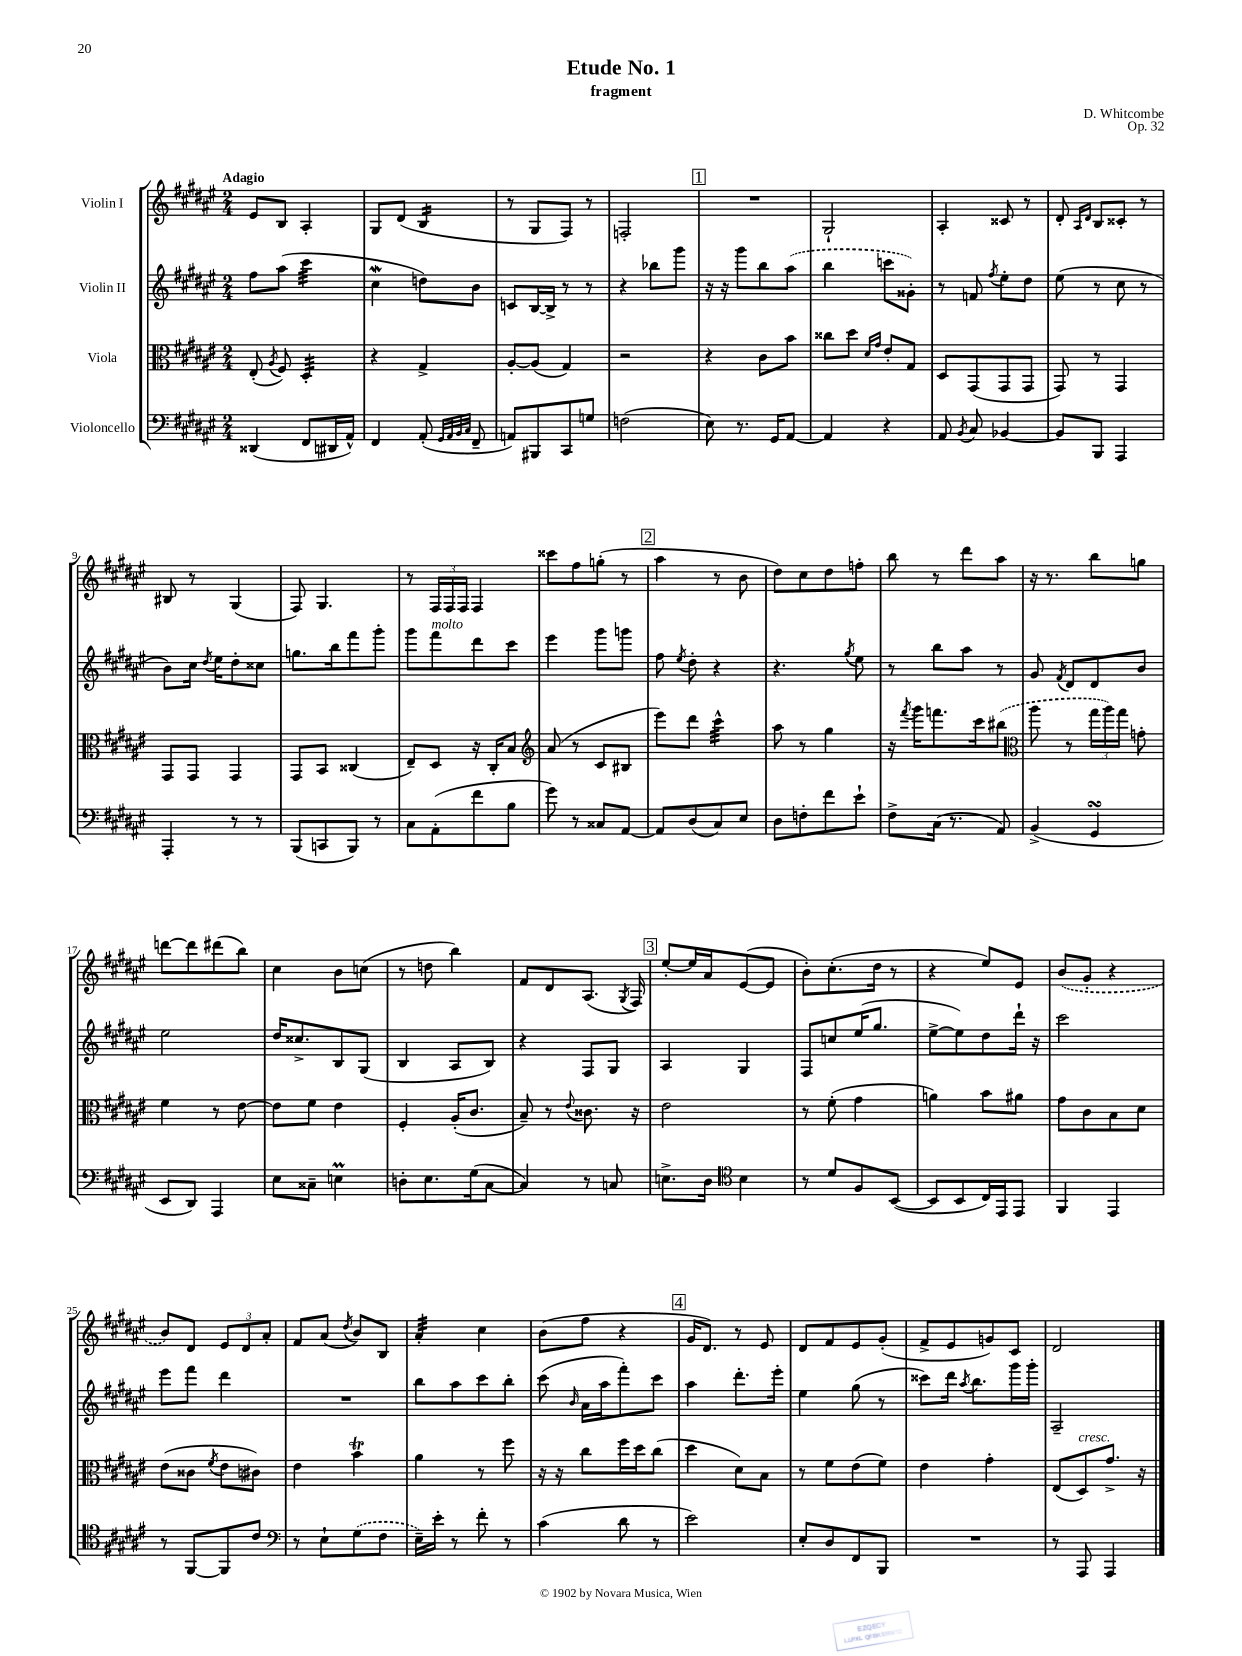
\header { title = "Etude No. 1" composer = "D. Whitcombe" subtitle = "fragment" opus = "Op. 32" }
<<
\new StaffGroup <<
\new Staff = "s0" \with { instrumentName = "Violin I" } {
    \clef treble \key fis \major \numericTimeSignature \time 2/4 \tempo "Adagio"
    \autoBeamOff eis'8[ b8] ais4-. |
    gis8[ dis'8]( b4:16 |
    r8 gis8[ fis8]) r8 |
    f2-. |
    \mark \markup { \box "1" } R2 |
    gis2-! |
    ais4-. cisis'8 r8 |
    dis'8-. \grace { ais16[ dis'16] } b8[ cisis'8]-. r8 |
    bis8 r8 gis4( |
    fis8) gis4. |
    r8 \tuplet 3/2 { fis16[ fis16 fis16] } fis4 |
    cisis'''8[ fis''8 g''8]-.( r8 |
    \mark \markup { \box "2" } ais''4 r8 b'8 |
    dis''8[) cis''8 dis''8 f''8]-. |
    b''8 r8 dis'''8[ ais''8] |
    r16 r8. b''8[ g''8] |
    d'''8[~ d'''8 dis'''8( b''8]) |
    cis''4 b'8[ c''8]( |
    r8 d''8 b''4) |
    fis'8[ dis'8 ais8.]( \acciaccatura { gis8 } fis16) |
    \mark \markup { \box "3" } eis''8[~-. eis''16 ais'16 eis'8~( eis'8] |
    b'8[-.) cis''8.-.( dis''16] r8 |
    r4 eis''8[) eis'8] |
    \once \slurDashed b'8[( gis'8]-. r4 |
    b'8[) dis'8] \tuplet 3/2 { eis'8[ dis'8 ais'8]-. } |
    fis'8[ ais'8]( \acciaccatura { dis''8 } b'8[) b8] |
    ais'4:32-. cis''4 |
    b'8[( fis''8] r4 |
    \mark \markup { \box "4" } gis'16[ dis'8.]) r8 eis'8 |
    dis'8[ fis'8 eis'8 gis'8]-.( |
    fis'8[-> eis'8 g'8) cis'8] |
    dis'2 \bar "|." |
}
\new Staff = "s1" \with { instrumentName = "Violin II" } {
    \clef treble \key fis \major \numericTimeSignature \time 2/4
    \autoBeamOff fis''8[ ais''8]( cis'''4:32 |
    cis''4\mordent d''8[) b'8] |
    c'8[ b16~ b16]-> r8 r8 |
    r4 bes''8[ gis'''8] |
    \mark \markup { \box "1" } r16 r16 gis'''8[ b''8 \once \slurDashed ais''8]( |
    b''4 c'''8[ gisis'8]-.) |
    r8 f'8 \acciaccatura { fis''8 } eis''8[-. dis''8] |
    eis''8( r8 cis''8 r8 |
    b'8[) cis''16] \acciaccatura { dis''8 } eis''16[ dis''8-. cisis''8] |
    g''8.[ b''16 fis'''8 gis'''8]-. |
    gis'''8[ fis'''8^\markup { \italic "molto" } dis'''8 cis'''8] |
    eis'''4 gis'''8[ g'''8] |
    \mark \markup { \box "2" } fis''8 \acciaccatura { eis''8 } dis''8-. r4 |
    r4. \acciaccatura { gis''8 } eis''8 |
    r8 b''8[ ais''8] r8 |
    gis'8 \acciaccatura { fis'8 } dis'8[ dis'8 b'8] |
    eis''2 |
    dis''16[ cisis''8.-> b8 gis8]( |
    b4 ais8[ b8]) |
    r4 fis8[ gis8] |
    \mark \markup { \box "3" } ais4 gis4 |
    fis8[ c''8 eis''16( gis''8.] |
    eis''8[~-> eis''8) dis''8 dis'''16]-! r16 |
    cis'''2 |
    eis'''8[ fis'''8] dis'''4 |
    R2 |
    b''8[ ais''8 cis'''8 b''8]-. |
    cis'''8( \grace { b'16 } ais'16[ ais''16 fis'''8-.) cis'''8] |
    \mark \markup { \box "4" } ais''4 dis'''8.[-. eis'''16]-. |
    eis''4 gis''8( r8 |
    cisis'''8[) dis'''16] \acciaccatura { ais''8 } b''8.[ gis'''16 gis'''16]-. |
    ais2-- \bar "|." |
}
\new Staff = "s2" \with { instrumentName = "Viola" } {
    \clef alto \key fis \major \numericTimeSignature \time 2/4
    \autoBeamOff eis8-.( \acciaccatura { ais8 } fis8) dis4:32-. |
    r4 gis4-> |
    ais8[~-. ais8]( gis4) |
    r2 |
    \mark \markup { \box "1" } r4 cis'8[ b'8] |
    cisis''8[ dis''8] \grace { dis'16[ gis'16] } eis'8[-. gis8] |
    dis8[ gis,8( gis,8 gis,8] |
    gis,8) r8 gis,4 |
    gis,8[ gis,8] gis,4 |
    gis,8[ b,8] cisis4( |
    eis8[--) dis8] r16 cis16[-. b8] |
    \clef treble ais'8( r8 cis'8[ bis8] |
    \mark \markup { \box "2" } eis'''8[) dis'''8] cis'''4:32-^ |
    ais''8 r8 gis''4 |
    r16 \acciaccatura { fis'''8 } gis'''16[ f'''8. cis'''16 \once \slurDashed bis''8]( |
    \clef alto ais''8 r8 \tuplet 3/2 { gis''16[ ais''16) gis''16] } g'8-. |
    fis'4 r8 eis'8~ |
    eis'8[ fis'8] eis'4 |
    fis4-. ais16[-.( cis'8.] |
    b8--) r8 \appoggiatura { eis'8 } cisis'8. r16 |
    \mark \markup { \box "3" } eis'2 |
    r8 fis'8-.( gis'4 |
    a'4) b'8[ ais'8] |
    gis'8[ cis'8 b8 dis'8] |
    eis'8[( cisis'8] \acciaccatura { fis'8 } eis'8[ cis'8]) |
    eis'4 b'4\trill |
    ais'4 r8 fis''8 |
    r16 r16 cis''8[ fis''16 dis''16 cis''8]( |
    \mark \markup { \box "4" } dis''4 dis'8[) b8] |
    r8 fis'8[ eis'8( fis'8]) |
    eis'4 gis'4-. |
    eis8[( dis8^\markup { \italic "cresc." }) gis'8.]-> r16 \bar "|." |
}
\new Staff = "s3" \with { instrumentName = "Violoncello" } {
    \clef bass \key fis \major \numericTimeSignature \time 2/4
    \autoBeamOff disis,4( fis,8[ dis,16 ais,16]-^) |
    fis,4 ais,8-.( \grace { gis,32[ ais,32 b,32 cis32] } fis,8-- |
    a,8[) bis,,8 cis,8 g8] |
    f2( |
    \mark \markup { \box "1" } eis8) r8. gis,16[ ais,8]~ |
    ais,4 r4 |
    ais,8 \acciaccatura { b,8 } cis8 bes,4~ |
    bes,8[ b,,8] ais,,4 |
    ais,,4-. r8 r8 |
    b,,8[( c,8 b,,8]) r8 |
    cis8[ ais,8-.( fis'8 b8] |
    gis'8) r8 cisis8[ ais,8]~ |
    \mark \markup { \box "2" } ais,8[ dis8( cis8) eis8] |
    dis8[ f8-. fis'8 eis'8]-! |
    fis8[-> cis16]( r8. ais,8) |
    b,4->( gis,4\turn |
    eis,8[ dis,8]) ais,,4 |
    eis8[ cisis8]-- e4\prall |
    d8[-. eis8. gis16( cis8]~ |
    cis4) r8 c8 |
    \mark \markup { \box "3" } e8.[-> dis16] \clef tenor b4 |
    r8 dis'8[ fis8 b,8]~( |
    b,8[ b,8 cis16) eis,16 eis,8] |
    fis,4 eis,4 |
    r8 fis,8[~ fis,8 cis'8] |
    \clef bass r8 eis8[-! \once \slurDashed gis8( fis8] |
    eis16[--) eis'16]-. r8 fis'8-. r8 |
    cis'4( dis'8 r8 |
    \mark \markup { \box "4" } eis'2) |
    eis8[-. dis8 fis,8 b,,8] |
    R2 |
    r8 ais,,8 ais,,4 \bar "|." |
}
>>
>>
